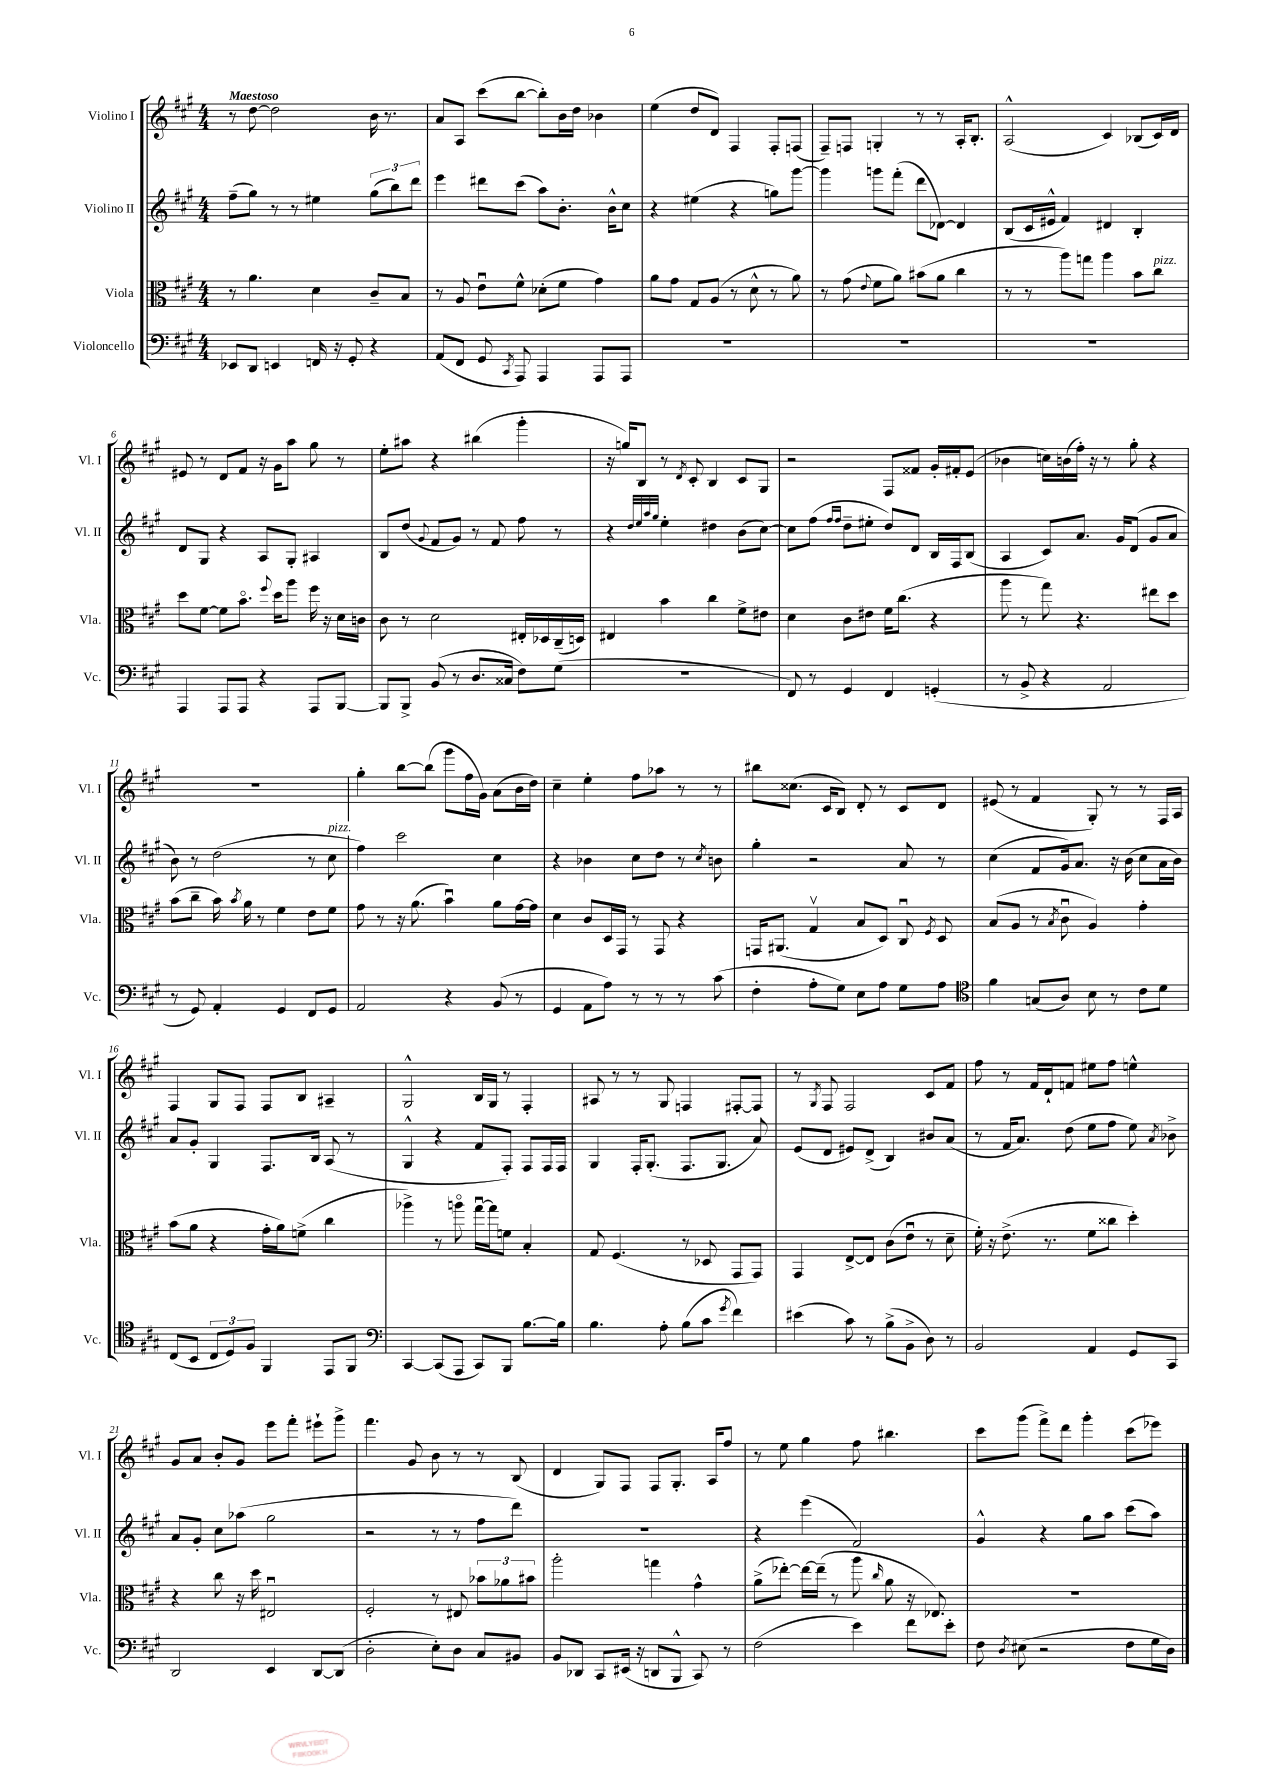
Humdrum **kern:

**kern	**kern	**kern	**kern
*staff4	*staff3	*staff2	*staff1
*clefF4	*clefC3	*clefG2	*clefG2
*k[f#c#g#]	*k[f#c#g#]	*k[f#c#g#]	*k[f#c#g#]
*M4/4	*M4/4	*M4/4	*M4/4
8EE-	8r	(8ff#~	8r
8DD	4.a	8gg#)	[8dd
4EE	.	8r	2dd]
.	.	8r	.
16FF	4d	4ee#	.
16r	.	.	.
8GG#'	.	.	.
4r	8c#~	(12gg#	16b
.	.	.	8.r
.	.	12bb)	.
.	8B	.	.
.	.	12ddd	.
=	=	=	=
(8AA	8r	4eee	8a
8FF#	8A	.	8A
8GG#	8eu	8ddd#	(8ccc#
8qCC#	.	.	.
8AAA)	8f#^^	(8ccc#	[8bb
4AAA	(8d-'	8aa)	8bb'])
.	8f#	8.b'	16b
.	.	.	16dd
8AAA	4g#)	.	4b-
.	.	16b^^	.
8AAA	.	8cc#	.
=	=	=	=
1r	8a	4r	(4ee
.	8g#	.	.
.	8G#	(4ee#	8dd
.	(8A	.	8d)
.	8r	4r	4F#
.	8d^^	.	.
.	8r	8gg)	8F#'
.	8a)	[8ggg#	(8F
=	=	=	=
1r	8r	4ggg#]	8F#~)
.	(8g#	.	8F
.	8qqe	.	.
.	8f#	8ggg	4G'
.	8a)	(8fff#'	.
.	(8b#	8ddd	8r
.	8a	[8d-)	8r
.	4cc#	4d-]	16A'
.	.	.	8.B'
=	=	=	=
1r	8r	(8B	(2A^^
.	8r	16c#	.
.	.	16e#^^	.
.	8aa)	4f#)	.
.	8gg	.	.
.	4aa	4d#	4c#)
.	8b	4B'	(8B-
.	8cc#	.	16c#)
.	.	.	16d
=	=	=	=
4AAA	8dd	8d	8e#
.	[8f#	8G#	8r
8AAA	8f#]	4r	8d
8AAA	8.bo	.	8f#
4r	.	8A	16r
.	8qqff#	.	.
.	16dd	.	16g#
.	8aa	8G#'	8aa
8AAA	16ff#	4A#	8gg#
.	16r	.	.
[8BBB	16d	.	8r
.	16c	.	.
=	=	=	=
8BBB]	8c#	8B	8ee'
8BBB^	8r	(8dd	8aa#
.	.	8qqg#	.
(8BB	2d	8f#	4r
8r	.	8g#)	.
8.D	.	8r	(4bb#
.	.	8f#	.
16C##	.	.	.
8F#)	16E#'	8ff#	4ggg#'
.	16D-	.	.
(8G#	(16C#~	8r	.
.	16D)	.	.
=	=	=	=
1r	4E#	4r	16r
.	.	.	16gg)
.	.	.	8B
.	.	32qqdd	.
.	.	32qqee	.
.	.	32qqaa	.
.	.	32qqgg#	.
.	4b	4ee'	8r
.	.	.	8qd
.	.	.	8c#'
.	4cc#	4dd#	4B
.	8f#^	(8b	8c#
.	8e#	[8cc#)	8G#
=	=	=	=
8FF#)	4d	8cc#]	2r
8r	.	(8ff#	.
.	.	16qqff#	.
.	.	16qqff#	.
4GG#	8c#	8dd~	.
.	8e#	8ee#'	.
4FF#	16f#	8dd)	8F#
.	(8.cc#	.	.
.	.	8d	8f##
(4GG'	4r	16B	16g#'
.	.	16F#	16f#'
.	.	(8B	(8e
=	=	=	=
8r	8aa	4A	4b-
8BB^	8r	.	.
4r	8gg#)	8c#)	16cc)
.	.	.	(16b
.	4.r	8.a	16ff#')
.	.	.	16r
2AA	.	.	8r
.	.	16g#	.
.	.	(8d	8gg#'
.	8ee#	8g#	4r
.	8dd	8a	.
=	=	=	=
8r	(8b	8b)	1r
8GG#)	8cc#~	8r	.
4AA'	16b)	(2dd	.
.	8qb	.	.
.	16a	.	.
.	8r	.	.
4GG#	4f#	.	.
8FF#	8e	8r	.
8GG#	8f#	8cc#	.
=	=	=	=
2AA	8g#	4ff#)	4gg#'
.	8r	.	.
.	16r	2ccc#	[8bb
.	(8.a	.	.
.	.	.	(8bb]
4r	4bu)	.	8ggg#
.	.	.	16ff#
.	.	.	16g#)
(8BB	8a	4cc#	(8a
8r	[16g#	.	16b
.	16g#]	.	16dd)
=	=	=	=
4GG#	4d	4r	4cc#~
8AA	8c#	4b-	4ee'
8A)	16D	.	.
.	16GG#	.	.
8r	8r	8cc#	8ff#
8r	8GG#	8dd	8aa-
8r	4r	8r	8r
.	.	8qcc#	.
(8c#	.	8b	8r
=	=	=	=
4F#'	16GG	4gg#'	8bb#
.	(8.AA#	.	.
.	.	.	(8.cc##
8A'	4G#v	2r	.
.	.	.	16c#
8G#)	.	.	8B)
8E	8B	.	8d'
8A	8D)	.	8r
8G#	8C#u	8a	8c#
.	8qF#	.	.
8A	8D	8r	8d
=	=	=	=
*clefC4	*	*	*
4f#	(8B	(4cc#	(8e#
.	8A	.	8r
(8G	8r	8f#	4f#
.	8qB	.	.
8A)	8c#u	16g#)	.
.	.	8.a	.
8B	4A)	.	8G#')
8r	.	16r	8r
.	.	(16b	.
8c#	4g#'	8cc#	8r
8d	.	16a	16F#
.	.	16b)	16A
=	=	=	=
(8C#	(8b	8a	4F#
8BB	8a	8g#'	.
12C#	4r	4G#	8G#
12D)	.	.	.
.	.	.	8F#
12F#	.	.	.
4FF#	16g#'	8.F#	8F#
.	16a)	.	.
.	(8f^	.	8B
.	.	16B	.
8EE	4cc#	(8A	4A#~
8FF#	.	8r	.
=	=	=	=
*clefF4	*	*	*
[4CC#	4aa-^)	4G#^^	2G#^^
(8CC#]	8r	4r	.
8AAA	8aao	.	.
8CC#)	[16gg#u	8f#	16B
.	16gg#]	.	16G#
8BBB	8f	8F#')	8r
[8.B	4B'	8F#	4F#'
.	.	16F#	.
16B]	.	16F#	.
=	=	=	=
4.B	8G#	4G#	8A#
.	(4.F#	.	8r
.	.	16F#'	8r
.	.	(8.G#'	.
8A'	.	.	8G#
(8B	8r	8.F#	4F
8c#	8D-	.	.
.	.	8.G#	.
8qg#	.	.	.
4f#)	8GG#	.	[8F#'
.	8GG#)	8a)	8F#]
=	=	=	=
(4e#	4GG#	(8e	8r
.	.	.	8qG#
.	.	8d	8F#
8c#)	[8E^	8e#)	2F#
8r	8E]	(8d^	.
(8B^	(8c#	4B)	.
8BB^	8eu	.	.
8D)	8r	8b#	8c#
8r	8d~	(8a	8f#
=	=	=	=
2BB	16f#')	8r	8ff#
.	16r	.	.
.	(8.e^	16f#	8r
.	.	8.a)	.
.	.	.	16f#
.	8.r	.	16d`
.	.	(8dd	8f
4AA	8f#	8ee	8ee#
.	8cc##	8ff#	8ff#
8GG#	4dd')	8ee)	4ee^^
.	.	8qa	.
8CC#	.	8b-^	.
=	=	=	=
2DD	4r	8a	8g#
.	.	8g#'	8a
.	8cc#	8cc#	8b'
.	16r	(8aa-	8g#
.	16dd	.	.
4EE	2E#u	2gg#	8eee
.	.	.	8fff#'
[8DD	.	.	8eee#`
(8DD]	.	.	8ggg#^
=	=	=	=
2D'	2F#'	2r	4.fff#
.	.	.	8g#
8E')	8r	8r	8b
8D	8E#	8r	8r
8C#	12b-	8ff#	8r
.	12a-	.	.
8BB#	.	8ddd)	(8B
.	12b#	.	.
=	=	=	=
8BB	2aa'	1r	4d
8DD-	.	.	.
8CC#	.	.	8G#)
(16EE#	.	.	8F#
16r	.	.	.
8DD	4gg	.	8F#
8BBB^^	.	.	8.G#'
8CC#)	4g#^^	.	.
.	.	.	16A
8r	.	.	8ff#
=	=	=	=
(2F#	(8a^	4r	8r
.	[8ee-')	.	8ee
.	16ee-_	(4eee	4gg#
.	(16ee-~]	.	.
.	8r	.	.
4e)	8aa	2f#)	8ff#
.	16qqcc#	.	.
.	8a	.	4.bb#
8f#	16r	.	.
.	8.E-)	.	.
8e'	.	.	.
=	=	=	=
8F#	1r	4g#^^	8ccc#
8qD	.	.	.
(8E#	.	.	(8ggg#
2r	.	4r	8fff#^)
.	.	.	8ddd
.	.	8gg#	4ggg#'
.	.	8aa	.
8F#	.	(8ccc#	(8ccc#
16G#	.	8aa)	8eee-)
16D)	.	.	.
==	==	==	==
*-	*-	*-	*-
